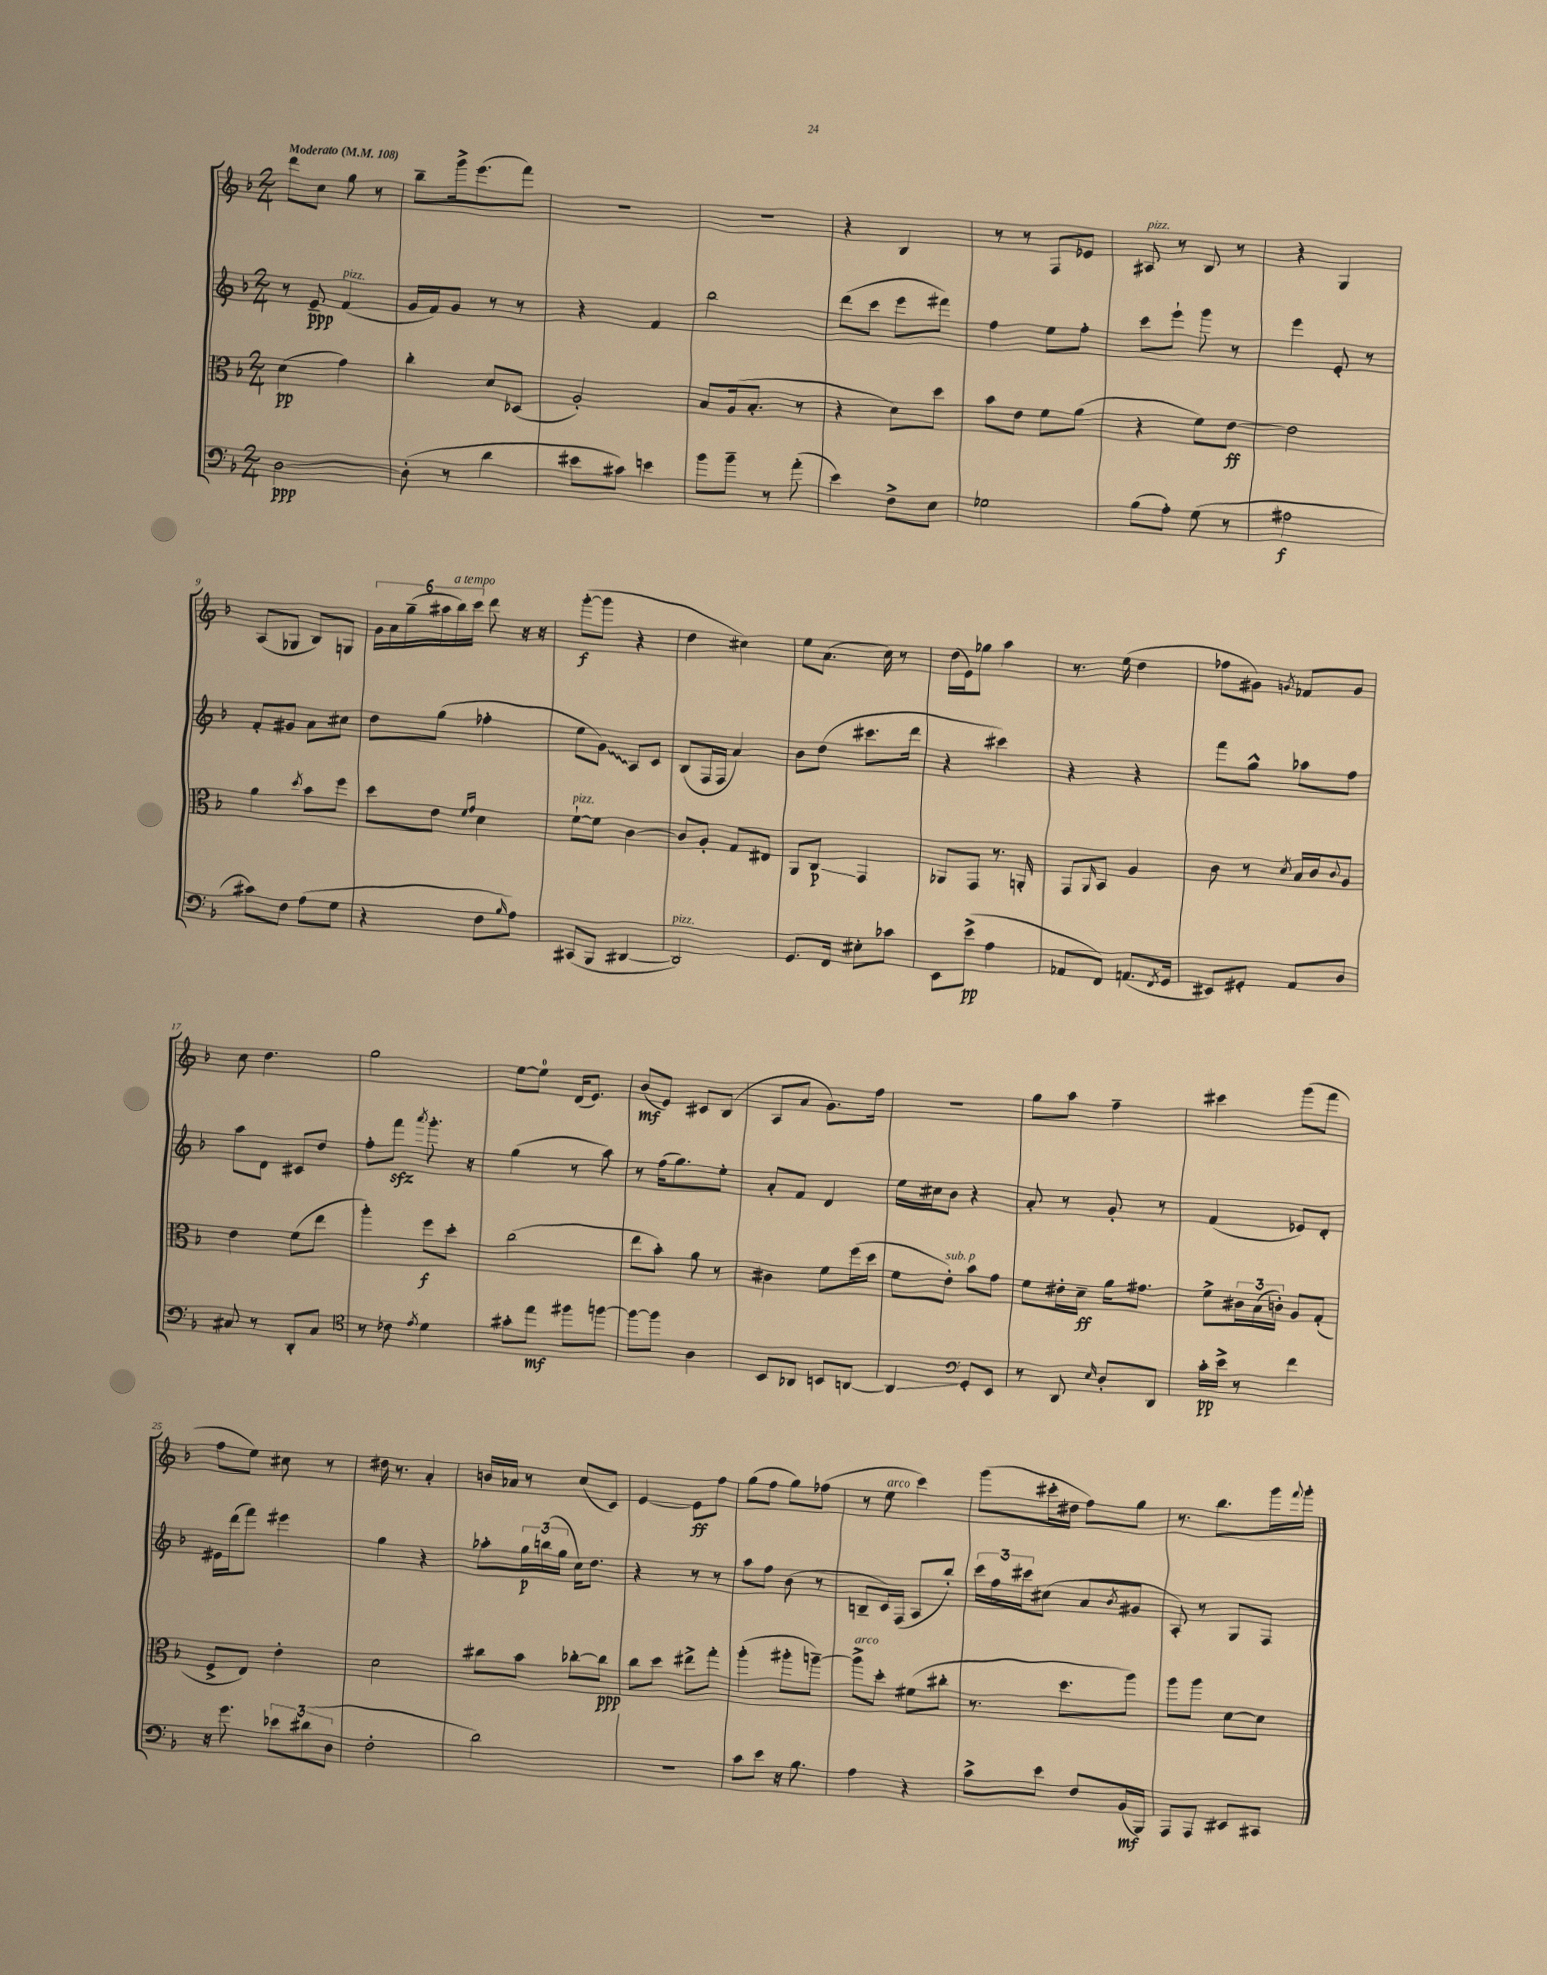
<<
\new StaffGroup <<
\new Staff = "s0" {
    \clef treble \key f \major \numericTimeSignature \time 2/4 \tempo "Moderato" 4 = 108
    d'''8 c''8 g''8 r8 |
    bes''8-- g'''16-> e'''8.( f'''8) |
    R2 |
    r2 |
    r4 bes4 |
    r8 r8 f8 ees'8 |
    ais8^\markup { \italic "pizz." } r8 bes8 r8 |
    r4 g4 |
    a8( ges8 bes8) g8 |
    \tuplet 6/4 { g'16 a'16 g''16--( ais''16 bes''16^\markup { \italic "a tempo" }) c'''16 } d'''8 r16 r16 |
    g'''8~-.\f( g'''8 r4 |
    d''4 cis''4) |
    e''8 a'8.( c''16) r8 |
    d''16( e'16) ges''8 a''4 |
    r8. e''16( d''4 |
    fes''8 gis'8) \acciaccatura { g'8 } fes'8 g'8 |
    c''8 d''4. |
    g''2 |
    e''8~ e''8-0 d'16( e'8.) |
    bes'8\mf( e'8) cis'8 bes8( |
    a8 a'8 g'8.) f''16 |
    r2 |
    g''8 a''8 f''4-- |
    cis'''4 g'''8( f'''8 |
    f''8 e''8) cis''8 r8 |
    dis''16 r8. a'4-. |
    b'16 aes'16 r8 c''8( c'8) |
    e'4~ e'8\ff f''8 |
    g''8( f''8 g''8) fes''8( |
    r8 e''8^\markup { \italic "arco" } c'''4) |
    g'''8( cis'''16-. dis''16 f''8) g''8 |
    r8. bes''8. g'''16 \appoggiatura { f'''8 } g'''16-. \bar "|." |
}
\new Staff = "s1" {
    \clef treble \key f \major \numericTimeSignature \time 2/4
    r8 e'8--\ppp f'4^\markup { \italic "pizz." }( |
    g'16 f'16) g'8 r8 r8 |
    r4 f'4 |
    bes''2 |
    d'''8( c'''8 e'''8 fis'''8) |
    f''4 e''8 f''8-. |
    c'''8 e'''8-! g'''8 r8 |
    e'''4 e'8-. r8 |
    f'8-. gis'8 a'8 cis''8 |
    d''8 g''8( fes''4-. |
    e''8 \once \override Glissando.style = #'zigzag g'8\glissando) a8 c'8 |
    bes8( f16 f16 a'4) |
    bes'8 d''8( cis'''8. d'''16 |
    r4 cis'''4) |
    r4 r4 |
    f'''8 g''8-^ aes''8 f''8 |
    a''8 d'8 cis'8 d''8 |
    f''8-. f'''8\sfz \acciaccatura { a'''8 } g'''8.-. r16 |
    g''4( r8 a''8) |
    r8 f''16( g''8.) e''8-. |
    a'8-. f'8 d'4 |
    e''16 cis''16 bes'8 r4 |
    a'8-. r8 g'8-. r8 |
    f'4( ees'8) d'8-. |
    eis'16 d'''16( f'''8) eis'''4 |
    g''4 r4 |
    aes''8-. \tuplet 3/2 { g''16\p b''16( g''16 } c''16) d''8. |
    r4 r8 r8 |
    a''8 f''8 bes'8( r8 |
    b8-- c'16) f16( a8 bes''8-.) |
    \tuplet 3/2 { c'''16 f''16 cis'''16 } cis''8( a'8 \acciaccatura { bes'8 } gis'8 |
    a8-.) r8 g8 f8 \bar "|." |
}
\new Staff = "s2" {
    \clef alto \key f \major \numericTimeSignature \time 2/4
    d'4\pp( g'4) |
    c''4-. d'8 des8( |
    a2-.) |
    bes8 a16( bes8.-. r8 |
    r4 d'8) d''8 |
    bes'8 e'8 f'8 a'8( |
    r4 f'8) e'8~\ff |
    e'2 |
    a'4 \acciaccatura { d''8 } bes'8 f''8 |
    d''8 e'8 \grace { f'16 g'16 } d'4 |
    f'8~-!^\markup { \italic "pizz." } f'8 c'4~ |
    c'8 a8-. g8 eis8 |
    a,8 c8\glissando\p g,4 |
    aes,8 g,8 r8. a,16-. |
    g,8 \grace { a,16 } bes,8 a4 |
    c'8 r8 \acciaccatura { d'8 } bes16 c'16 \appoggiatura { c'8 } a8 |
    e'4 f'8( e''8 |
    a''4-.) f''8\f d''8-. |
    c''2( |
    e''8 bes'8-.) a'8 r8 |
    cis'4 f'8 f''16( d''16 |
    f'8 e'8-.^\markup { \italic "sub. p" }) bes'8 g'8 |
    f'8 eis'16-. d'16--\ff a'16 gis'8. |
    f'8-> \tuplet 3/2 { cis'16 bes16( c'16-.) } a8 g8-.( |
    f8-> e8) e'4-. |
    d'2 |
    cis''8 bes'8 ces''8~-. ces''8\ppp |
    c''8 d''8 eis''8-> g''8-. |
    a''4-.( ais''8-. a''8~--) |
    a''8->^\markup { \italic "arco" } d''8-. fis'8( cis''8-. |
    r8. d''8. a''8) |
    a''8 a''8 d'8~ d'8 \bar "|." |
}
\new Staff = "s3" {
    \clef bass \key f \major \numericTimeSignature \time 2/4
    d2~\ppp |
    d8-.( r8 d'4 |
    eis'8 cis'8) e'4 |
    bes'8 bes'8-- r8 a'8-.( |
    e'4) f8-> e8 |
    ges2 |
    bes8( a8-.) g8( r8 |
    ais2\f |
    cis'8) f8 a8( g8 |
    r4 f8 \grace { bes16 } a8) |
    cis,8( bes,,8 dis,4~ |
    dis,2^\markup { \italic "pizz." }) |
    g,8. f,16 eis8-. ces'8 |
    e,8 e'8->\pp( a4 |
    aes,8 f,8) a,8.( \acciaccatura { f,8 } g,16 |
    eis,8) gis,8-. a,8 d8 |
    cis8 r8 d,8-. cis8 |
    \clef tenor r8 ces'8 \acciaccatura { e'8 } d'4 |
    gis'8-. e''8\mf fis''8 f''8~ |
    f''8~ f''8 a4 |
    bes,8 aes,8 b,8 a,8~ |
    a,4\glissando \clef bass g,8-. e,8 |
    r8 d,8 \grace { e16 } d8-. d,8 |
    c'16-.\pp e'16-> r8 f'4 |
    r16 g'8. \tuplet 3/2 { ees'8 dis'8( d8 } |
    f2-. |
    d'2) |
    R2 |
    c'8 e'8 r16 bes8. |
    a4 r4 |
    c'8-> e'8 f8 bes,16\mf( bes,,16) |
    a,,8 a,,8 eis,8 cis,8 \bar "|." |
}
>>
>>
